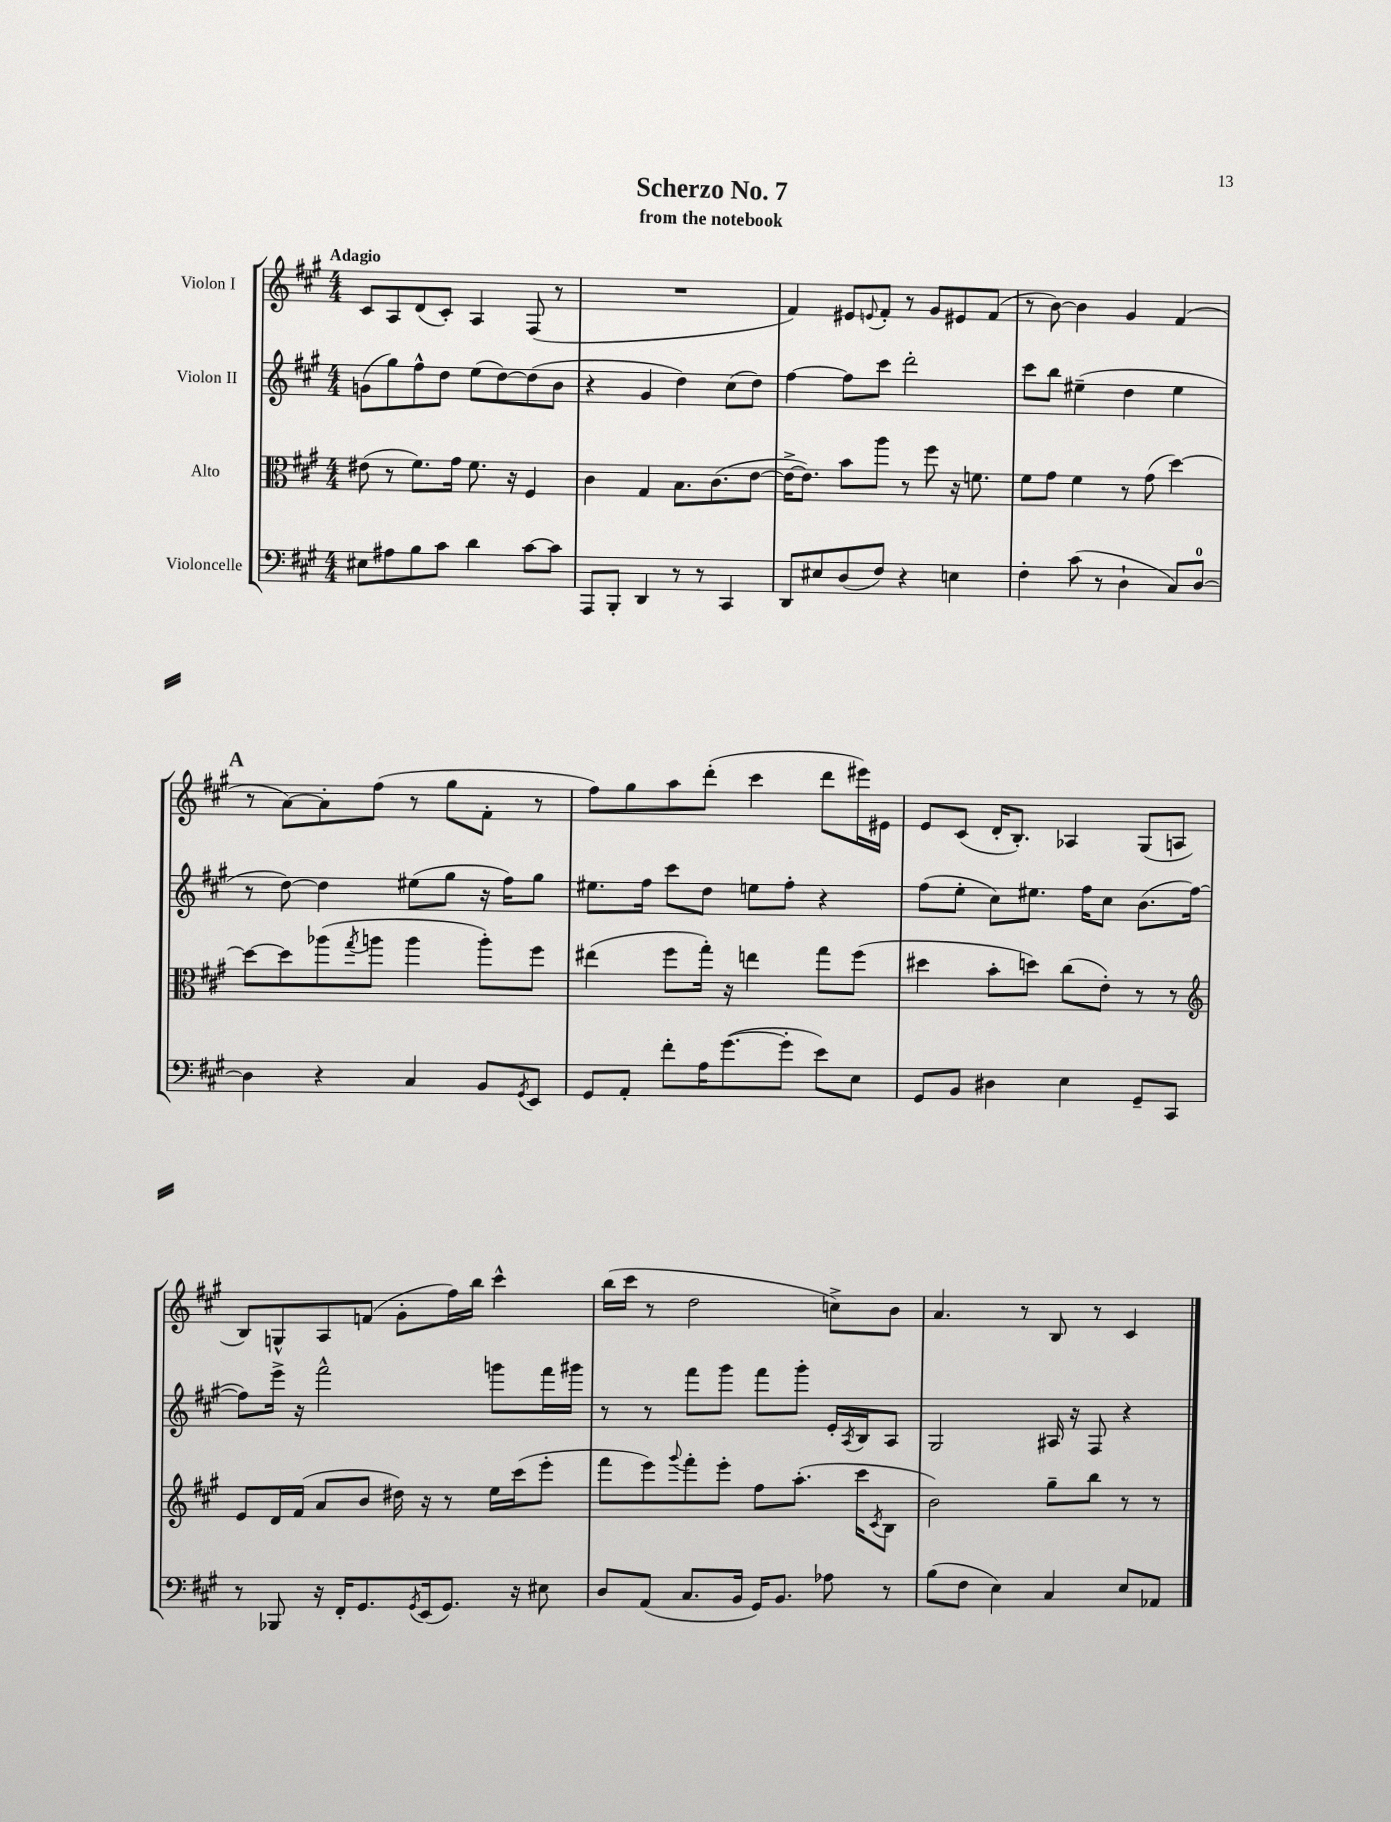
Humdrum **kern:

**kern	**kern	**kern	**kern
*staff4	*staff3	*staff2	*staff1
*clefF4	*clefC3	*clefG2	*clefG2
*k[f#c#g#]	*k[f#c#g#]	*k[f#c#g#]	*k[f#c#g#]
*M4/4	*M4/4	*M4/4	*M4/4
8E#	(8e#	(8g	8c#
8A#	8r	8gg#)	8A
8B	8.f#)	8ff#^^	(8d
8c#	.	8dd	8c#')
.	16g#	.	.
4d	8.f#	(8ee	4A
.	.	[8dd)	.
.	16r	.	.
[8c#	4F#	(8dd]	(8F#
8c#]	.	8b	8r
=	=	=	=
8AAA	4c#	4r	1r
8BBB'	.	.	.
4DD	4G#	4g#	.
8r	8.B	4dd)	.
8r	.	.	.
.	(8.c#	.	.
4CC#	.	(8cc#	.
.	[8e	8dd)	.
=	=	=	=
8DD	16e^_	[4ff#	4f#)
.	8.e])	.	.
8E#	.	.	.
(8D	8b	8ff#]	8e#
.	.	.	8qqe
8F#)	8aa	8ccc#	8f#'
4r	8r	2ddd'	8r
.	8ff#	.	8g#
4E	16r	.	8e#
.	8.f	.	.
.	.	.	(8f#
=	=	=	=
4F#'	8f#	8ccc#	8r
.	8g#	8bb	[8b)
(8c#	4f#	(4ee#~	4b]
8r	.	.	.
4D`	8r	4dd	4g#
.	(8g#	.	.
8C#)	[4dd)	4ee#	(4f#
[8D	.	.	.
=	=	=	=
4D]	8dd_	8r	8r
.	8dd]	[8dd)	[8a)
4r	(8aa-	4dd]	8a']
.	8qgg#	.	.
.	8aa	.	(8ff#
4C#	4aa	(8ee#	8r
.	.	8gg#	8gg#
8BB	8aa')	16r	8f#'
.	.	16ff#)	.
8qGG#	.	.	.
8EE	8ff#	8gg#	8r
=	=	=	=
8GG#	(4ee#	8.ee#	8ff#)
8AA'	.	.	8gg#
.	.	16ff#	.
8f#'	8ff#	8ccc#	8aa
16A	16gg#')	8dd	(8ddd'
([8.g#	16r	.	.
.	4ee	8ee	4ccc#
8g#']	.	8ff#'	.
8e)	8gg#	4r	8ddd
8E	(8ff#	.	16eee#)
.	.	.	16e#
=	=	=	=
8GG#	4dd#	(8ff#	8e
8BB	.	8ee'	(8c#
4D#	8b'	8cc#)	16d'
.	.	.	8.B')
.	8dd)	8.ee#	.
4E	(8cc#	.	4A-
.	.	16ff#	.
.	8e')	8cc#	.
8GG#~	8r	(8.b	(8G#
8CC#	8r	.	8A
.	.	[16ff#	.
=	=	=	=
*	*clefG2	*	*
8r	8e	8ff#])	8B)
8BBB-	16d	16eee^	8G^^
.	(16f#	16r	.
16r	8a	2fff#^^	8A
16FF#'	.	.	.
8.GG#	8b	.	(8f
.	16dd#)	.	8g#'
8qGG#	.	.	.
(16EE	16r	.	.
8.GG#)	8r	.	16ff#)
.	.	.	16bb
.	16ee	8ggg	4ccc#^^
16r	(16ccc#	.	.
8E#	8eee'	16fff#	.
.	.	16ggg#	.
=	=	=	=
8D	8fff#	8r	(16bb
.	.	.	16ccc#
(8AA	8eee)	8r	8r
.	8qqggg#	.	.
8.C#	8fff#'	8fff#	2dd
.	8eee'	8ggg#	.
16BB	.	.	.
16GG#)	8ff#	8fff#	.
8.BB	.	.	.
.	(8.aa'	8ggg#'	.
8A-	.	16e'	8cc^)
.	.	8qA	.
.	16ccc#	16B	.
.	8qc#	.	.
8r	8B	8A	8b
=	=	=	=
(8B	2b)	2G#	4.a
8F#	.	.	.
4E)	.	.	.
.	.	.	8r
4C#	8gg#~	16A#	8B
.	.	16r	.
.	8bb	8F#	8r
8E	8r	4r	4c#
8AA-	8r	.	.
==	==	==	==
*-	*-	*-	*-
